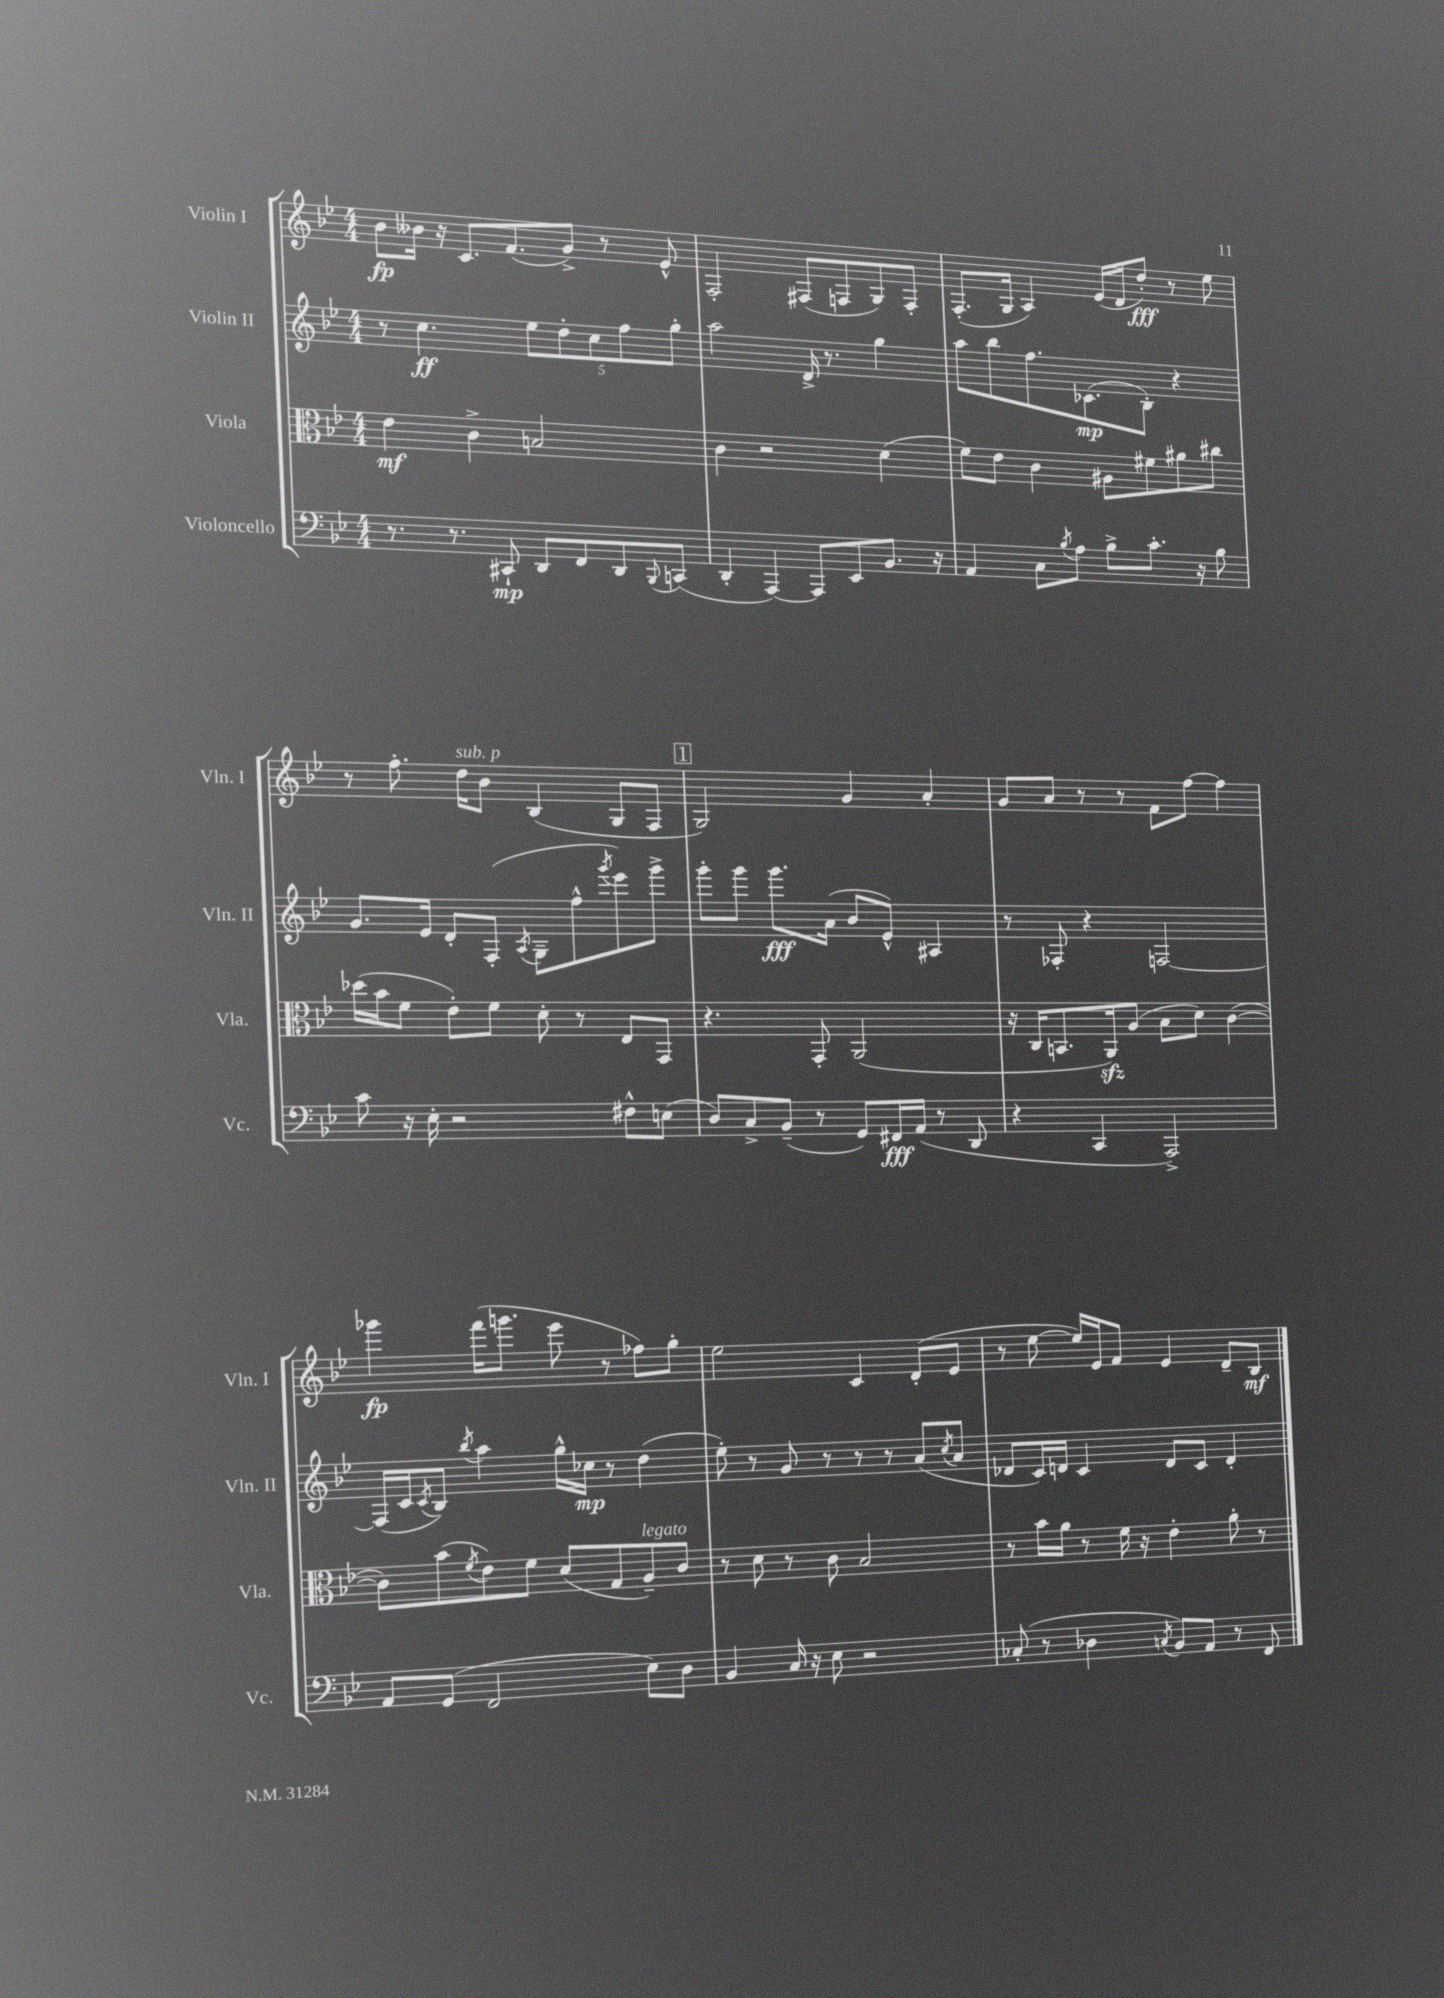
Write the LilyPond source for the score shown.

<<
\new StaffGroup <<
\new Staff = "s0" \with { instrumentName = "Violin I" shortInstrumentName = "Vln. I" } {
    \clef treble \key bes \major \numericTimeSignature \time 4/4
    bes'8\fp beses'16 r16 c'8. f'8.( g'8->) r8 ees'8-^ |
    f2-. fis8( f8 g8) f8-. |
    f8.-.( g16 a4) ees'16( d'16 d''8-.\fff) r8 ees''8 |
    r8 f''8.-. d''16^\markup { \italic "sub. p" } bes'8 bes4( g8 f8 |
    \mark \markup { \box "1" } g2) g'4 a'4-. |
    g'8 a'8 r8 r8 f'8 f''8~ f''4 |
    ges'''4\fp f'''16( g'''8. ees'''8 r8 fes''8) g''8-. |
    ees''2 c'4 d'8-.( ees'8 |
    r8 ees''8~ ees''16) ees'16 f'8 ees'4 d'8-- bes8\mf \bar "|." |
}
\new Staff = "s1" \with { instrumentName = "Violin II" shortInstrumentName = "Vln. II" } {
    \clef treble \key bes \major \numericTimeSignature \time 4/4
    r8 c''4.\ff \tuplet 5/4 { ees''8 d''8-. c''8 f''8 g''8-. } |
    a''2 d'16-> r8. g''4 |
    a''8 bes''8 f''8. ces'8.\mp( bes8-.) r4 |
    g'8. ees'16 d'8-. f8-.( \acciaccatura { a8 } g8-- f''8-^ \acciaccatura { g'''8 } ees'''8) g'''8-> |
    \mark \markup { \box "1" } g'''8-. g'''8 g'''8.\fff a'16( bes'8 ees'8-^) ais4 |
    r8 fes8-. r4 f2~ |
    f16( c'16 \acciaccatura { c'8 } bes8) \acciaccatura { bes''8 } a''4 g''16-^ ces''16\mp r8 d''4( |
    ees''8-.) r8 g'8 r8 r8 r8 a'8( \acciaccatura { c''8 } a'8 |
    des'8 c'16) d'16 c'4 d'8 c'8 d'4-. \bar "|." |
}
\new Staff = "s2" \with { instrumentName = "Viola" shortInstrumentName = "Vla." } {
    \clef alto \key bes \major \numericTimeSignature \time 4/4
    ees'4\mf c'4-> b2 |
    c'4 r2 d'4( |
    f'8) ees'8 c'4 ais8 fis'8 ais'8 cis''8 |
    des''16( bes'16 f'8 ees'8-.) f'8 d'8-. r8 ees8 g,8 |
    \mark \markup { \box "1" } r4. g,8-. a,2( |
    r16 c16 b,8. a,16\sfz) a8( bes8 d'8) c'4~( |
    c'8) bes'8( \acciaccatura { f'8 } ees'8) f'8 d'8( g8 a8--^\markup { \italic "legato" }) c'8 |
    r8 d'8 r8 c'8 bes2 |
    r8 bes'16 a'16 r8 f'16 r16 ees'4-. a'8-. r8 \bar "|." |
}
\new Staff = "s3" \with { instrumentName = "Violoncello" shortInstrumentName = "Vc." } {
    \clef bass \key bes \major \numericTimeSignature \time 4/4
    r8. r8. cis,8-!\mp d,8 f,8 d,8 \appoggiatura { bes,,8 } c,8( |
    d,4-. a,,4~) a,,8 ees,8 bes,8. r16 |
    a,4 c8 \acciaccatura { bes8 } a8 bes8-> c'8.-. r16 bes8 |
    c'8 r16 ees16-. r2 fis8-^ e8( |
    \mark \markup { \box "1" } d8) c8-> bes,8--( r8 g,8) fis,16\fff a,16( r8 d,8 |
    r4 c,4 a,,2->) |
    a,8 g,8( f,2 ees8) d8 |
    bes,4 c16 r16 ees8 r2 |
    ces8-.( r8 des4 \acciaccatura { c8 } bes,8) a,8 r8 f,8 \bar "|." |
}
>>
>>
\layout { \context { \Score \remove "Bar_number_engraver" } }
